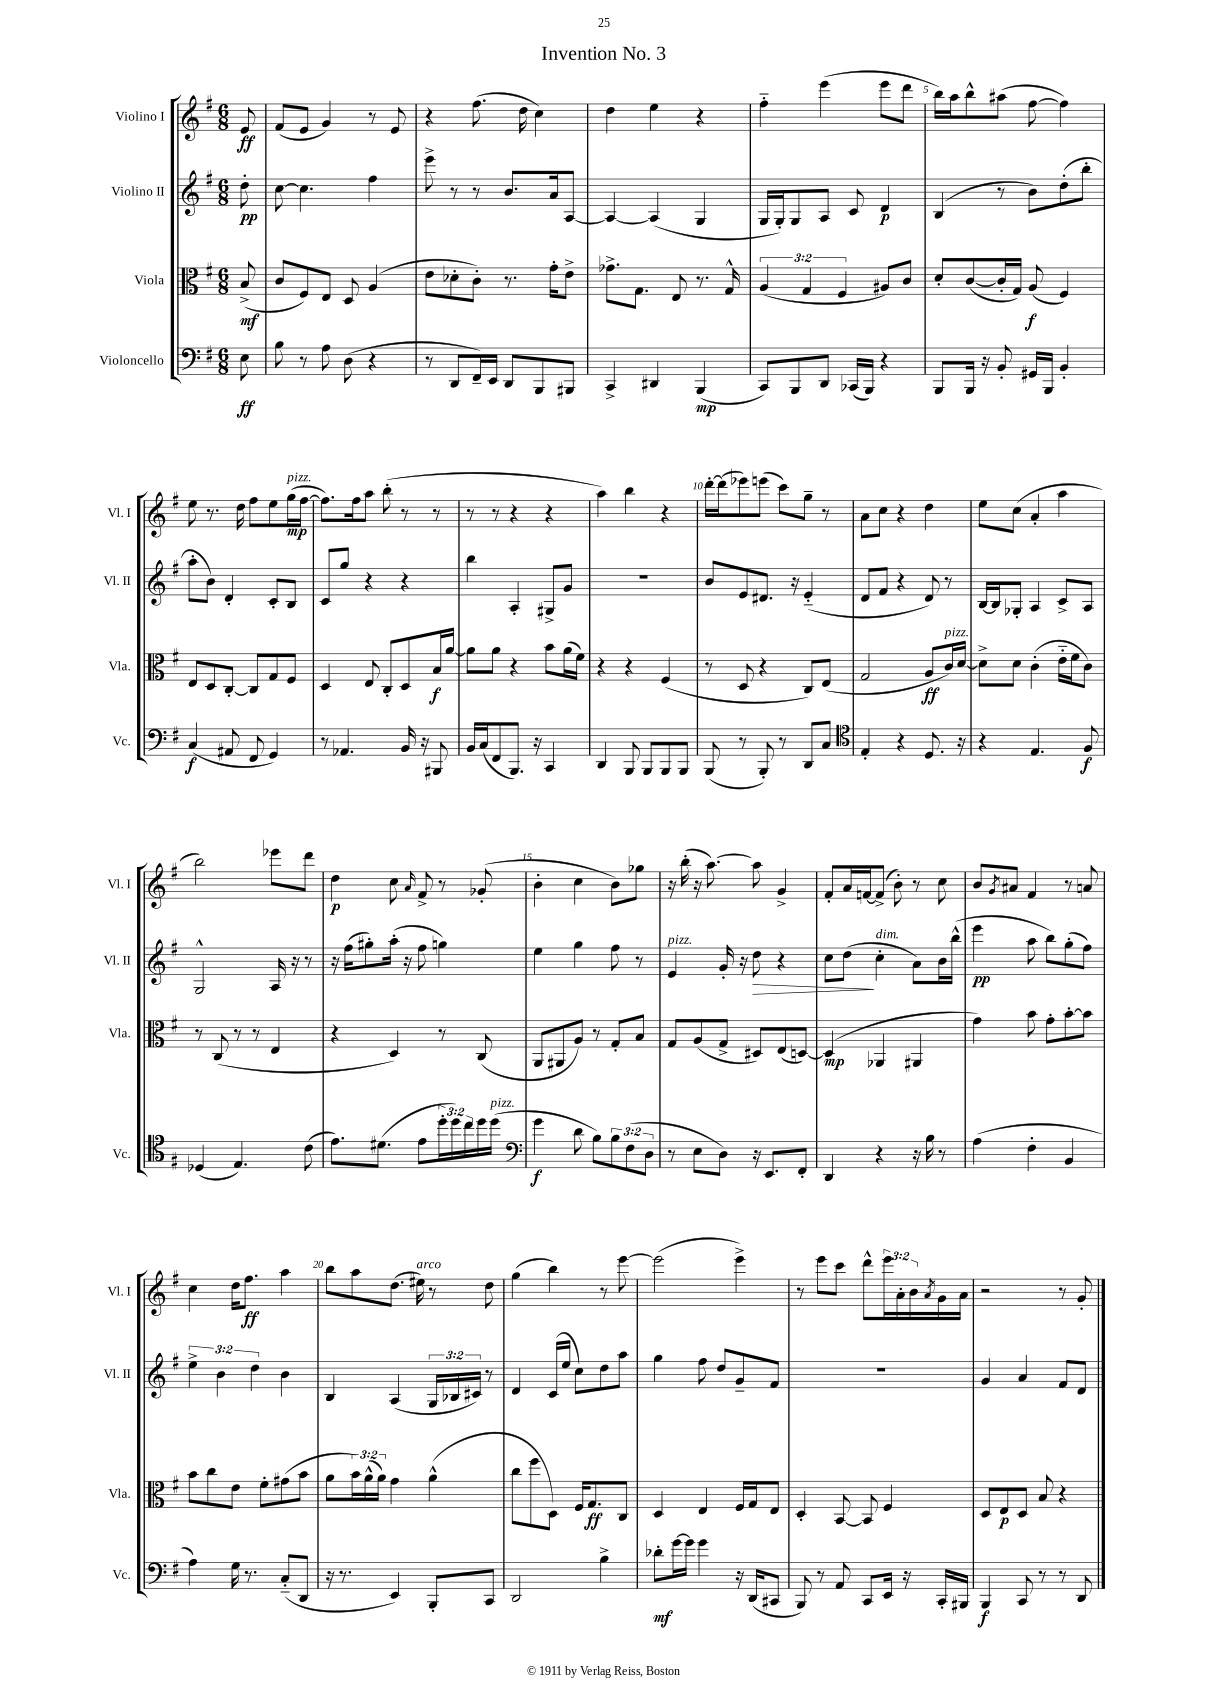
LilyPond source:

\header { title = "Invention No. 3" }
<<
\new StaffGroup <<
\new Staff = "s0" \with { instrumentName = "Violino I" shortInstrumentName = "Vl. I" } {
    \clef treble \key g \major \numericTimeSignature \time 6/8 \override Staff.TupletNumber.text = #tuplet-number::calc-fraction-text \partial 8
    e'8\ff |
    fis'8( e'8 g'4) r8 e'8 |
    r4 fis''8.( d''16 c''4) |
    d''4 e''4 r4 |
    fis''4-_ e'''4( e'''8 d'''8 |
    b''16) a''16 b''8-^ ais''8( fis''8~ fis''4) |
    e''8 r8. d''16 fis''8 e''8 g''16\mp^\markup { \italic "pizz." }( fis''16~ |
    fis''8.) fis''16 a''8 b''8-.( r8 r8 |
    r8 r8 r4 r4 |
    a''4) b''4 r4 |
    d'''16~-. d'''16( ees'''8) e'''8( c'''8) g''8-- r8 |
    a'8 c''8 r4 d''4 |
    e''8 c''8( a'4-. a''4 |
    b''2) ees'''8 d'''8 |
    d''4\p c''8 \grace { a'16 } fis'8-> r8 ges'8-.( |
    b'4-. c''4 b'8) ges''8 |
    r16 b''16-.( r16 a''8.~) a''8 g'4-> |
    fis'8-. a'16 f'16~ f'8->( b'8-.) r8 c''8 |
    b'8 \acciaccatura { g'8 } ais'8 fis'4 r8 a'8 |
    c''4 d''16 fis''8.\ff a''4 |
    b''8 a''8 d''8.( eis''16^\markup { \italic "arco" }) r8 d''8 |
    g''4( b''4) r8 e'''8~ |
    e'''2( e'''4->) |
    r8 e'''8 c'''8 d'''8-^ \tuplet 3/2 { e'''16 a'16-. b'16 } \acciaccatura { a'8 } g'16 a'16 |
    r2 r8 g'8-. \bar "|." |
}
\new Staff = "s1" \with { instrumentName = "Violino II" shortInstrumentName = "Vl. II" } {
    \clef treble \key g \major \numericTimeSignature \time 6/8 \override Staff.TupletNumber.text = #tuplet-number::calc-fraction-text \partial 8
    d''8-.\pp |
    c''8~ c''4. fis''4 |
    e'''8-> r8 r8 b'8. a'16 a8~ |
    a4~ a4( g4 |
    g16 g16-.) g8 a8 c'8 d'4\p |
    b4( r8 b'8) d''8-.( b''8-. |
    a''8-. b'8) d'4-. c'8-. b8 |
    c'8 g''8 r4 r4 |
    b''4 a4-. gis8-> g'8 |
    R2. |
    b'8 e'8 dis'8. r16 e'4-_( |
    d'8 fis'8 r4 d'8) r8 |
    b16~ b16 ges8-. a4 c'8-> a8 |
    g2-^ a16 r16 r8 |
    r16 fis''16( gis''8-.) a''16-.( r16 fis''8 g''4) |
    e''4 g''4 fis''8 r8 |
    e'4^\markup { \italic "pizz." } g'16-. r16 d''8\> r4 |
    c''8 d''8\!( c''4-.^\markup { \italic "dim." } a'8) b'16 b''16-^( |
    e'''4\pp a''8 b''8) g''8-.( fis''8) |
    \tuplet 3/2 { e''4-> b'4 d''4 } b'4 |
    b4 a4( \tuplet 3/2 { g16 bes16 cis'16) } r8 |
    d'4 c'16( e''16 c''8) d''8 a''8 |
    g''4 fis''8 d''8 g'8-- fis'8 |
    R2. |
    g'4 a'4 fis'8 d'8 \bar "|." |
}
\new Staff = "s2" \with { instrumentName = "Viola" shortInstrumentName = "Vla." } {
    \clef alto \key g \major \numericTimeSignature \time 6/8 \override Staff.TupletNumber.text = #tuplet-number::calc-fraction-text \partial 8
    b8->\mf( |
    c'8 fis8) e8 d8 a4( |
    e'8 des'8-. c'8-.) r8. g'16-. e'8-> |
    ges'8.-> g8. e8 r8. g16-^ |
    \tuplet 3/2 { a4( g4 fis4 } ais8) c'8 |
    d'8-. c'8~( c'16-. g16) a8\f( fis4) |
    e8 d8 c8~-. c8 g8 fis8 |
    d4 e8 c8-. d8 b16\f a'16~ |
    a'8 a'8 r4 b'8 a'16( fis'16) |
    r4 r4 fis4( |
    r8 d8 r4 c8) e8( |
    g2 a8\ff c'16^\markup { \italic "pizz." }) d'16~ |
    d'8-> d'8 c'4-.( e'16-_ fis'16 c'8) |
    r8 c8( r8 r8 e4 |
    r4 d4) r8 c8( |
    a,8 ais,8 a8) r8 g8-. b8 |
    g8 a8( g8-> dis8) e8( d8~) |
    d4\mp( aes,4 ais,4 |
    g'4) b'8 g'8-. b'8~-. b'8 |
    b'8 c''8 e'8 fis'8-. gis'8( b'8 |
    a'8 \tuplet 3/2 { b'16) a'16-^( a'16) } g'4 a'4-^( |
    c''8 fis''8 d8) fis16 g8.\ff c8 |
    d4 e4 fis16 g16 e8 |
    d4-. b,8~ b,8 fis4 |
    d8 e8\p d8 b8 r4 \bar "|." |
}
\new Staff = "s3" \with { instrumentName = "Violoncello" shortInstrumentName = "Vc." } {
    \clef bass \key g \major \numericTimeSignature \time 6/8 \override Staff.TupletNumber.text = #tuplet-number::calc-fraction-text \partial 8
    e8\ff |
    b8 r8 a8 d8( r4 |
    r8 d,8 fis,16--) e,16 d,8 b,,8 bis,,8 |
    c,4-> dis,4 b,,4\mp( |
    c,8) b,,8 d,8 ces,16( b,,16) r4 |
    b,,8 b,,16 r16 b,8-. gis,16 b,,16 b,4-. |
    c4\f( ais,8 fis,8 g,4) |
    r8 aes,4. b,16 r16 bis,,8 |
    b,16 c16( fis,8 b,,8.) r16 c,4 |
    d,4 b,,8 b,,8 b,,8 b,,8 |
    b,,8( r8 b,,8-.) r8 d,8 c8 |
    \clef tenor e4-. r4 d8. r16 |
    r4 e4. fis8\f |
    des4( e4.) c'8( |
    e'8.) dis'8.( e'8 \tuplet 3/2 { d''16-. d''16) c''16 } d''16 d''16^\markup { \italic "pizz." }( |
    \clef bass g'4\f d'8 b8) \tuplet 3/2 { b8 fis8( d8 } |
    r8 e8 d8) r16 e,8. fis,8-. |
    d,4 r4 r16 b16 r8 |
    a4( fis4-. b,4 |
    a4) g16 r8. c8-_( d,8 |
    r16 r8. e,4) b,,8-. c,8 |
    d,2 b4-> |
    des'8-.\mf g'16~ g'16 g'4 r16 d,16( cis,8 |
    b,,8) r8 a,8 c,8 e,16 r16 c,16-. bis,,16 |
    b,,4\f c,8 r8 r8 d,8 \bar "|." |
}
>>
>>
\layout { \context { \Score \override BarNumber.break-visibility = ##(#f #t #t) barNumberVisibility = #(every-nth-bar-number-visible 5) } }
